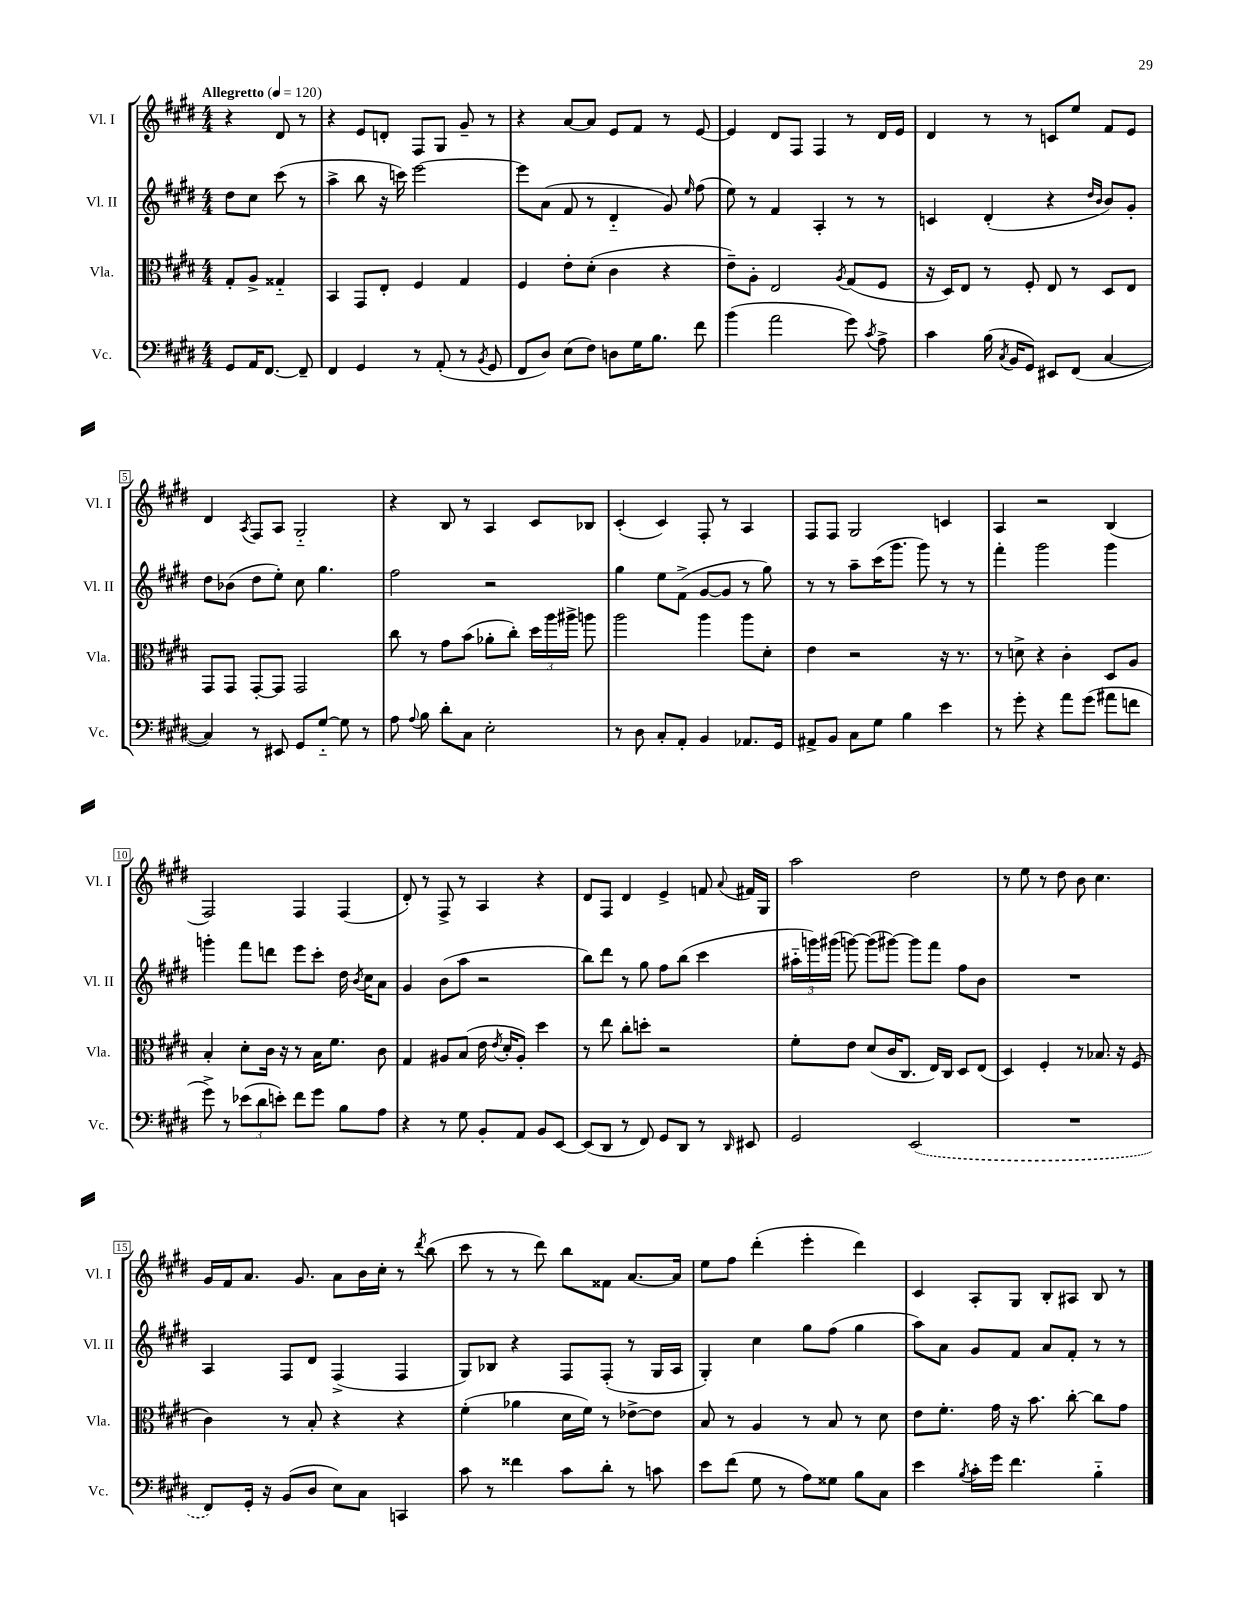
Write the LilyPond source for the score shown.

<<
\new StaffGroup <<
\new Staff = "s0" \with { instrumentName = "Vl. I" shortInstrumentName = "Vl. I" } {
    \clef treble \key e \major \numericTimeSignature \time 4/4 \partial 2 \tempo "Allegretto" 4 = 120
    \autoBeamOff r4 dis'8 r8 |
    r4 e'8[ d'8]-. fis8[ gis8] gis'8-- r8 |
    r4 a'8[~ a'8] e'8[ fis'8] r8 e'8~ |
    e'4 dis'8[ fis8] fis4 r8 dis'16[ e'16] |
    dis'4 r8 r8 c'8[ e''8] fis'8[ e'8] |
    dis'4 \acciaccatura { a8 } fis8[ a8] gis2-_ |
    r4 b8 r8 a4 cis'8[ bes8] |
    cis'4-.( cis'4) fis8-. r8 a4 |
    fis8[ fis8] gis2 c'4 |
    a4 r2 b4( |
    fis2) fis4 fis4( |
    dis'8-.) r8 fis8-> r8 a4 r4 |
    dis'8[ fis8] dis'4 e'4-> f'8 \appoggiatura { a'8 } fis'16[ gis16] |
    a''2 dis''2 |
    r8 e''8 r8 dis''8 b'8 cis''4. |
    gis'16[ fis'16 a'8.] gis'8. a'8[ b'16 cis''16]-. r8 \acciaccatura { dis'''8 } b''8( |
    cis'''8 r8 r8 dis'''8) b''8[ fisis'8] a'8.[~ a'16] |
    e''8[ fis''8] dis'''4-.( e'''4-. dis'''4) |
    cis'4 a8[-. gis8] b8[-. ais8] b8 r8 \bar "|." |
}
\new Staff = "s1" \with { instrumentName = "Vl. II" shortInstrumentName = "Vl. II" } {
    \clef treble \key e \major \numericTimeSignature \time 4/4 \partial 2
    \autoBeamOff dis''8[ cis''8] cis'''8( r8 |
    a''4-> b''8 r16 c'''16) e'''2~ |
    e'''8[ a'8]( fis'8 r8 dis'4-_ gis'8) \grace { e''16 } fis''8( |
    e''8) r8 fis'4 a4-. r8 r8 |
    c'4 dis'4-.( r4 \grace { dis''16[ b'16] } b'8[) gis'8]-. |
    dis''8[ bes'8]( dis''8[ e''8]-.) cis''8 gis''4. |
    fis''2 r2 |
    gis''4 e''8[ fis'8]->( gis'8[~ gis'8] r8 gis''8) |
    r8 r8 a''8[-- cis'''16( gis'''8.] gis'''8) r8 r8 |
    fis'''4-. gis'''2 gis'''4 |
    g'''4-. fis'''8[ d'''8] e'''8[ cis'''8]-. dis''16 \acciaccatura { b'8 } cis''16[ a'8] |
    gis'4 b'8[( a''8] r2 |
    b''8[) dis'''8] r8 gis''8 fis''8[ b''8]( cis'''4 |
    \tuplet 3/2 { ais''16[-_ g'''16) gis'''16]( } g'''8~) g'''8[( gis'''8]~) gis'''8[ fis'''8] fis''8[ b'8] |
    R1 |
    a4 fis8[ dis'8] fis4->( fis4 |
    gis8[) bes8] r4 fis8[ fis8]-.( r8 gis16[ a16] |
    gis4-.) cis''4 gis''8[ fis''8]( gis''4 |
    a''8[) a'8] gis'8[ fis'8] a'8[ fis'8]-. r8 r8 \bar "|." |
}
\new Staff = "s2" \with { instrumentName = "Vla." shortInstrumentName = "Vla." } {
    \clef alto \key e \major \numericTimeSignature \time 4/4 \partial 2
    \autoBeamOff gis8[-. a8]-> gisis4-_ |
    b,4 gis,8[ e8]-. fis4 gis4 |
    fis4 e'8[-. dis'8]-.( cis'4 r4 |
    e'8[--) a8]-. e2 \acciaccatura { a8 } gis8[( fis8] |
    r16 dis16[) e8] r8 fis8-. e8 r8 dis8[ e8] |
    gis,8[ gis,8] gis,8[~-. gis,8] gis,2 |
    cis''8 r8 gis'8[ b'8]( aes'8[-. cis''8]-.) \tuplet 3/2 { dis''16[ a''16 ais''16]-> } a''8 |
    a''2 a''4 a''8[ dis'8]-. |
    e'4 r2 r16 r8. |
    r8 d'8-> r4 cis'4-. dis8[ a8] |
    b4-. dis'8[-. cis'16] r16 r8 b16[ fis'8.] cis'8 |
    gis4 ais8[ b8]( e'16 \acciaccatura { e'8 } dis'16[-. ais8]-.) dis''4 |
    r8 e''8 cis''8[-. d''8]-. r2 |
    fis'8[-. e'8] dis'8[( cis'16 cis8.] e16[) cis16] dis8[ e8]( |
    dis4) fis4-. r8 bes8. r16 fis8( |
    cis'4) r8 b8-. r4 r4 |
    fis'4-.( aes'4 dis'16[ fis'16]) r8 ees'8[~-> ees'8] |
    b8 r8 a4 r8 b8 r8 dis'8 |
    e'8[ fis'8.]-. gis'16 r16 b'8. cis''8~-. cis''8[ gis'8] \bar "|." |
}
\new Staff = "s3" \with { instrumentName = "Vc." shortInstrumentName = "Vc." } {
    \clef bass \key e \major \numericTimeSignature \time 4/4 \partial 2
    \autoBeamOff gis,8[ a,16 fis,8.]~ fis,8-- |
    fis,4 gis,4 r8 a,8-.( r8 \acciaccatura { b,8 } gis,8 |
    fis,8[ dis8]) e8[( fis8]) d8[ gis16 b8.] fis'8 |
    b'4( a'2 gis'8) \acciaccatura { cis'8 } a8-> |
    cis'4 b16( \acciaccatura { cis8 } b,16[ gis,8]) eis,8[ fis,8]( cis4~ |
    cis4) r8 eis,8 gis,8[ gis8]~-_ gis8 r8 |
    a8 \appoggiatura { a8 } b8 dis'8[-. cis8] e2-. |
    r8 dis8 cis8[-. a,8]-. b,4 aes,8.[ gis,16] |
    ais,8[-> b,8] cis8[ gis8] b4 e'4 |
    r8 gis'8-. r4 a'8[ gis'8]( ais'8[ f'8] |
    gis'8->) r8 \tuplet 3/2 { ees'8[( dis'8 e'8]-.) } fis'8[ gis'8] b8[ a8] |
    r4 r8 gis8 b,8[-. a,8] b,8[ e,8]~ |
    e,8[( dis,8] r8 fis,8) gis,8[ dis,8] r8 \grace { dis,16 } eis,8 |
    gis,2 \once \slurDashed e,2( |
    R1 |
    fis,8[) gis,16]-. r16 b,8[( dis8] e8[) cis8] c,4 |
    cis'8 r8 fisis'4 cis'8[ dis'8]-. r8 c'8 |
    e'8[ fis'8]( gis8 r8 a8[) gisis8] b8[ cis8] |
    e'4 \acciaccatura { b8 } cis'16[-. gis'16] fis'4. b4-_ \bar "|." |
}
>>
>>
\layout { \context { \Score \override BarNumber.stencil = #(make-stencil-boxer 0.1 0.3 ly:text-interface::print) } }
